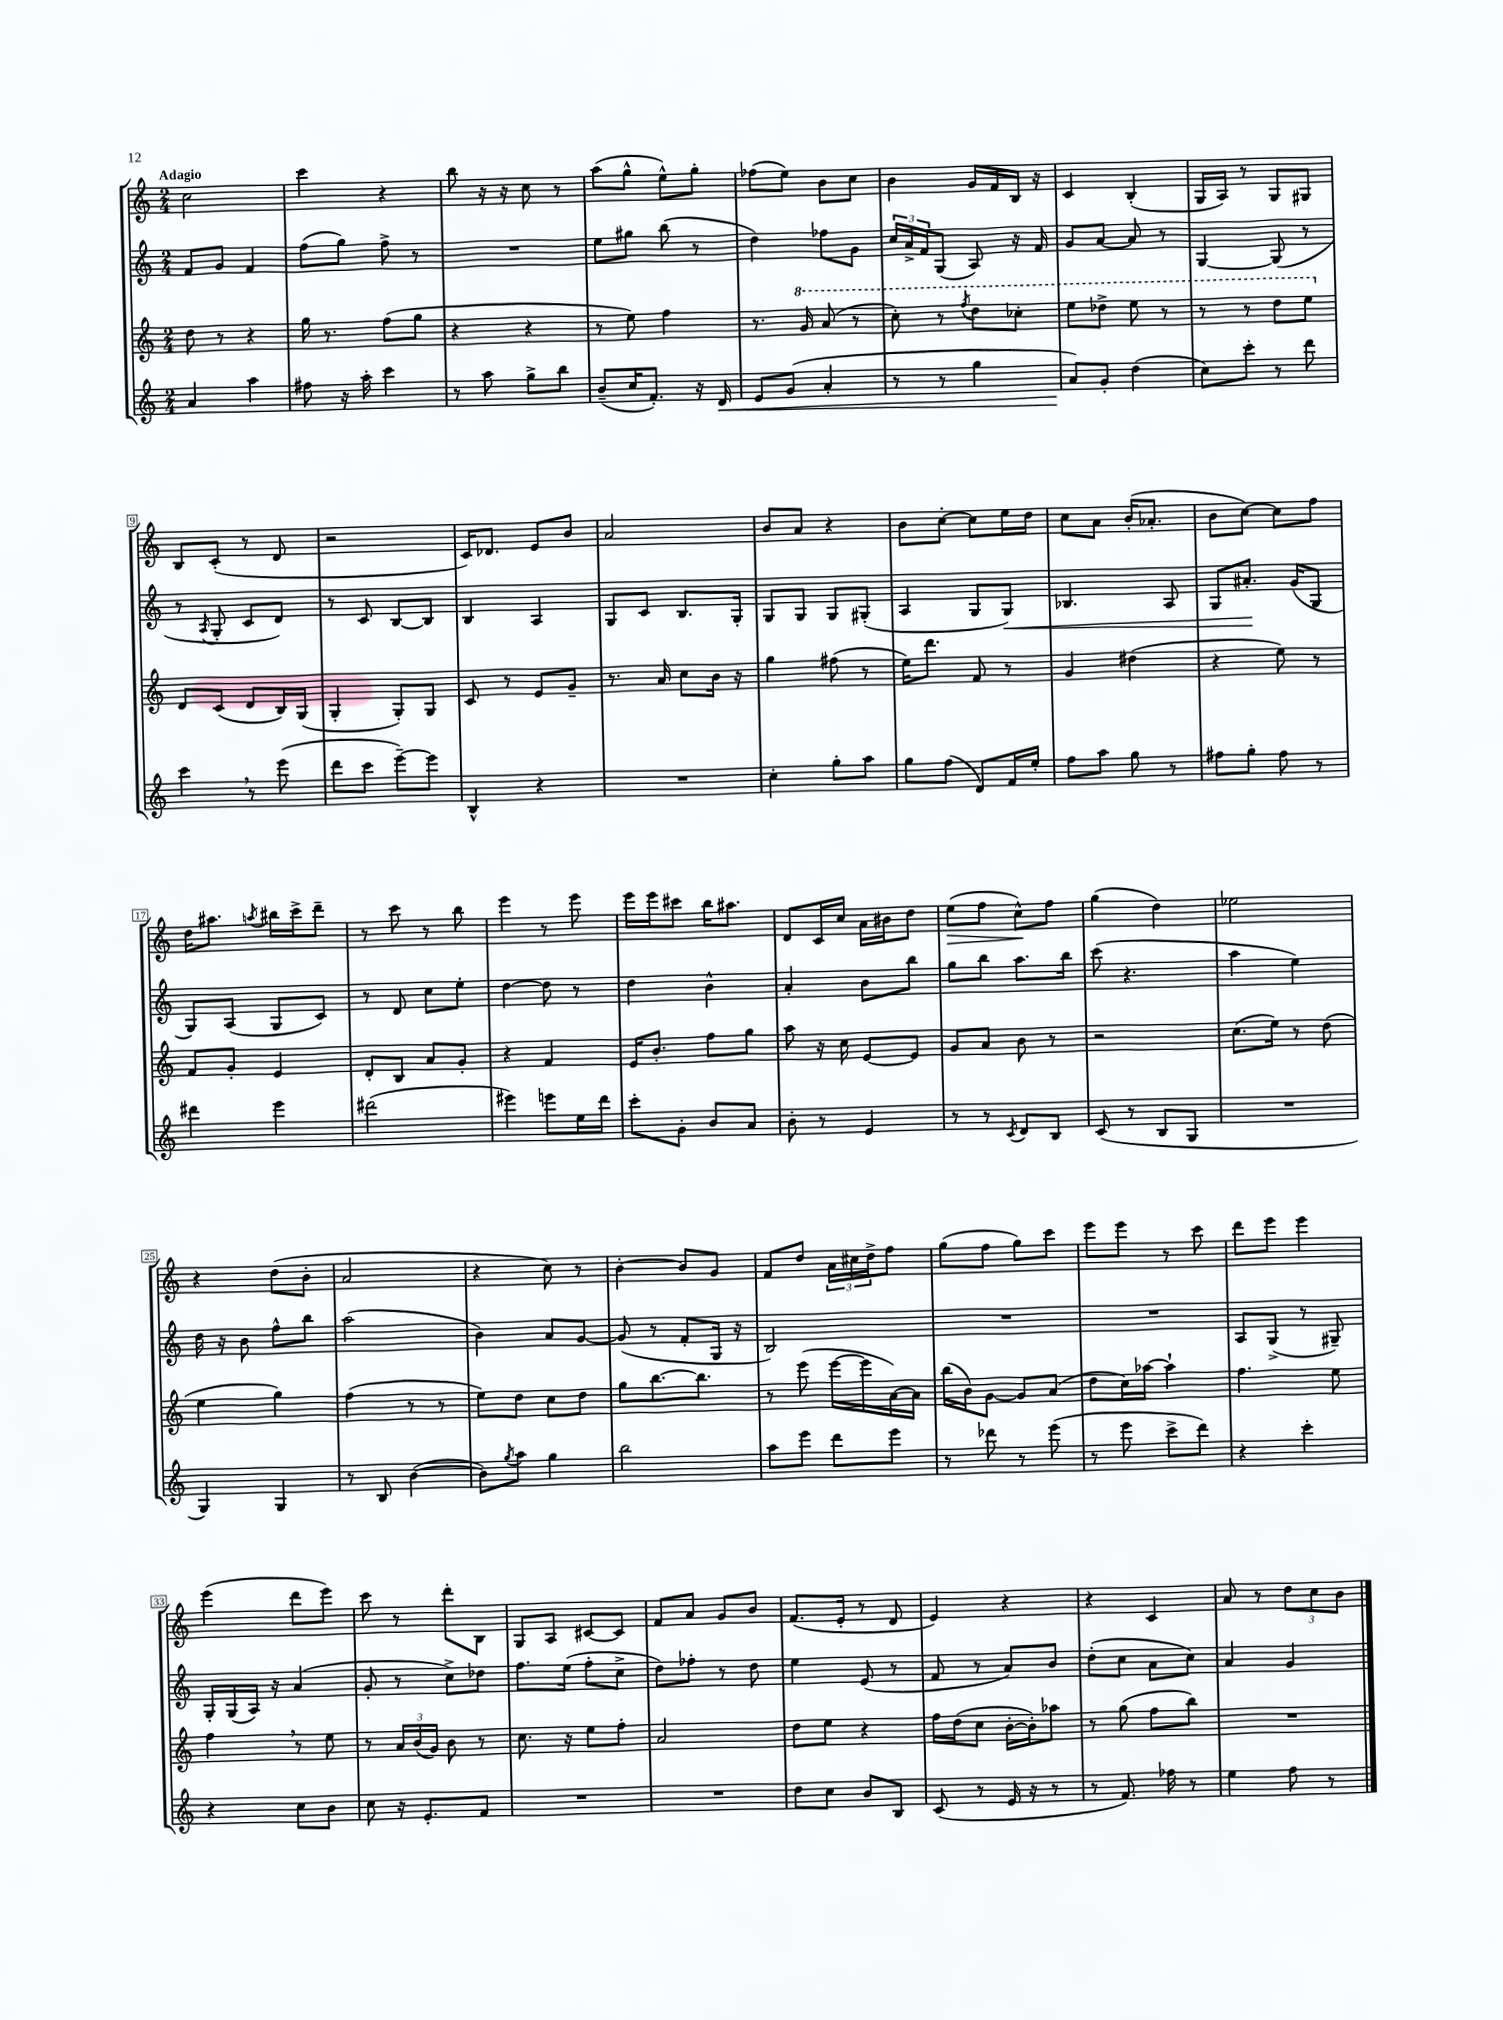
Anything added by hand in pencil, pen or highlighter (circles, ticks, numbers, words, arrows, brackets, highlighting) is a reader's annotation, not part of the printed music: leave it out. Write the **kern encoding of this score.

**kern	**kern	**kern	**kern
*staff4	*staff3	*staff2	*staff1
*clefG2	*clefG2	*clefG2	*clefG2
*k[]	*k[]	*k[]	*k[]
*M2/4	*M2/4	*M2/4	*M2/4
4a	8dd	8f	2cc
.	8r	8g	.
4aa	4r	4f	.
=	=	=	=
8ff#	16gg	(8ff	4ccc
.	8.r	.	.
16r	.	8gg)	.
16aa'	.	.	.
4ccc	(8ff	8ff^	4r
.	8gg	8r	.
=	=	=	=
8r	4r	2r	8bb
8aa	.	.	16r
.	.	.	16r
8gg^	4r	.	8cc
8bb	.	.	8r
=	=	=	=
(8b~	8r	8ee	(8aa
16cc	8ee)	8gg#	8gg^^
8.f')	.	.	.
.	4ff	(8bb	8ee^^)
16r	.	8r	8gg'
16d	.	.	.
=	=	=	=
8e	8.r	4dd)	(8ff-
(8g	.	.	8ee)
.	16gg	.	.
4a'	(8aa	8ff-	8b
.	8r	8g	8cc
=	=	=	=
8r	8ccc')	24cc	4b
.	.	24a^	.
.	.	24f	.
8r	8r	(8G	.
.	8qfff	.	.
4gg	8ddd	8A)	16g
.	.	.	16f
.	8ccc-'	16r	16B
.	.	16f	16r
=	=	=	=
8a)	8eee	8g	4c
8g'	8ddd-^	[8a	.
(4dd	8eee	8a]	(4B'
.	8r	8r	.
=	=	=	=
8cc)	8r	[4G	16G
.	.	.	16A)
8ccc'	8r	.	8r
8r	8ddd	(8G]	8G
8ddd	8eee	8r	8G#
=	=	=	=
4ccc	8d	8r	8B
.	.	8qA	.
.	(8c	8G'	(8c'
8r	8d	8c	8r
(8eee	16B)	8d)	8d
.	(16G	.	.
=	=	=	=
8ddd	4G'	8r	2r
8ccc	.	8c	.
[8eee~)	8G')	[8B	.
8eee]	8G	8B]	.
=	=	=	=
4B^^	8c	4B	16c)
.	.	.	8.d-
.	8r	.	.
4r	8e	4A	8e
.	8g~	.	8b
=	=	=	=
2r	8.r	8G	2a
.	.	8c	.
.	16a	.	.
.	8cc	8.B	.
.	16b	.	.
.	16r	16G'	.
=	=	=	=
4cc'	4gg	8G	8b
.	.	8G	8a
8gg'	(8ff#	8G	4r
8aa	8r	(8G#'	.
=	=	=	=
8gg	16ee)	4A	8b
.	8.ddd	.	.
(8ff	.	.	[8cc'
8d)	8f	8G	8cc]
16f	8r	8G)	16ee
16ee'	.	.	16dd
=	=	=	=
8ff	4g	4.B-	8cc
8aa	.	.	8a
8gg	(4dd#	.	(16b'
.	.	.	8.a-'
8r	.	8A	.
=	=	=	=
8ff#	4r	8G	8b
8gg'	.	8.a#'	[8cc)
8ff#	8ee)	.	8cc]
.	.	(16g	.
8r	8r	8G	8ff
=	=	=	=
4ddd#	8f	8G)	16dd
.	.	.	8.aa#
.	8g'	(8A	.
.	.	.	8qaa
4eee	4e	8G	16bb#
.	.	.	16ccc^
.	.	8c)	8ddd~
=	=	=	=
(2ddd#	8d'	8r	8r
.	8B	8d	8ccc
.	8a	8cc	8r
.	8g'	8ee'	8bb
=	=	=	=
4eee#)	4r	[4dd	4eee
8eee	4f	8dd]	8r
16ee	.	8r	8eee
16ddd	.	.	.
=	=	=	=
8ccc'	16e	4dd	16eee
.	8.b'	.	16eee
8g'	.	.	8ccc#
8b	8ff	4b^^	16bb
.	.	.	8.aa#
8a	8gg	.	.
=	=	=	=
8b'	8aa	4a'	8d
8r	16r	.	16c
.	16cc	.	16cc
4e	[8e	8b	16a
.	.	.	16b#
.	8e]	8bb	8dd
=	=	=	=
8r	8g	8gg	(8ee
8r	8a	8bb	8ff
8qc	.	.	.
8d	8b	8.aa	8cc^^)
8B	8r	.	8ff
.	.	16bb	.
=	=	=	=
(8c	2r	(8ccc	(4gg
8r	.	4.r	.
8B	.	.	4dd)
8G	.	.	.
=	=	=	=
2r	(8.cc	4aa	2ee-
.	16ee)	.	.
.	8r	4ee)	.
.	(8dd	.	.
=	=	=	=
4G)	4ee	16dd	4r
.	.	16r	.
.	.	8b	.
4G	4gg)	8ff^^	(8dd
.	.	8bb	8b'
=	=	=	=
8r	(4ff	(2aa	2a
8B	.	.	.
([4b	8r	.	.
.	8r	.	.
=	=	=	=
8b])	8ee)	4b)	4r
8qgg	.	.	.
8aa	8dd	.	.
4gg	8cc	8a	8cc)
.	8dd	[8g	8r
=	=	=	=
2bb	8gg	(8g]	[4b'
.	[8.bb	8r	.
.	.	8f'	8b]
.	8.bb]	.	.
.	.	16G	8g
.	.	16r	.
=	=	=	=
8aa	8r	2B)	8f
8eee	(8eee	.	8dd
8ddd	[16eee	.	24a
.	.	.	24cc#
.	16eee]	.	.
.	.	.	24dd^
8eee	[16a)	.	8ff
.	16a]	.	.
=	=	=	=
8r	(16bb	2r	(8gg
.	16b)	.	.
8ddd-	[8g	.	8ff
8r	8g]	.	8gg)
(8eee	(8a	.	8ccc
=	=	=	=
8r	8dd	2r	8eee
8eee	16cc)	.	8eee
.	[16aa-	.	.
8ccc^	4aa-`]	.	8r
8ddd)	.	.	8ccc
=	=	=	=
4r	4.ff	8A	8ddd
.	.	(8G^	8eee
4ccc'	.	8r	4eee
.	8ee	8G#~)	.
=	=	=	=
4r	4ff	16G'	(4eee
.	.	(16G	.
.	.	16A)	.
.	.	16r	.
8cc	8r	(4a	8ddd
8b	8ee	.	8eee)
=	=	=	=
8cc	8r	8g'	8ccc
16r	24a	8r	8r
.	(24b	.	.
8.e'	.	.	.
.	24g)	.	.
.	8b	8cc^)	8ddd'
8f	8r	8dd-	8B
=	=	=	=
2r	8.cc	8.ff	8G
.	.	.	8A
.	16r	(16ee	.
.	8ee	8ff'	[8c#
.	8ff'	8cc^	8c#]
=	=	=	=
2r	2a	8dd)	8f
.	.	8ff-'	8a
.	.	8r	8g
.	.	8dd	8b
=	=	=	=
8dd	8dd	4ee	(8.f
8cc	8ee	.	.
.	.	.	16e'
8b	4r	(8e	8r
8B	.	8r	8d
=	=	=	=
(8c	16ff	8f	4e)
.	(16dd	.	.
8r	8cc	8r	.
16e	[16b'	8a)	4r
16r	16b'])	.	.
8r	8aa-	8b	.
=	=	=	=
8r	8r	(8dd'	4r
8.f)	(8gg	8cc	.
.	8ff	8a	4c
16ff-	.	.	.
8r	8bb)	8cc)	.
=	=	=	=
4ee	2r	4a	8a
.	.	.	8r
8ff	.	4g	12dd
.	.	.	12cc
8r	.	.	.
.	.	.	12b
==	==	==	==
*-	*-	*-	*-
